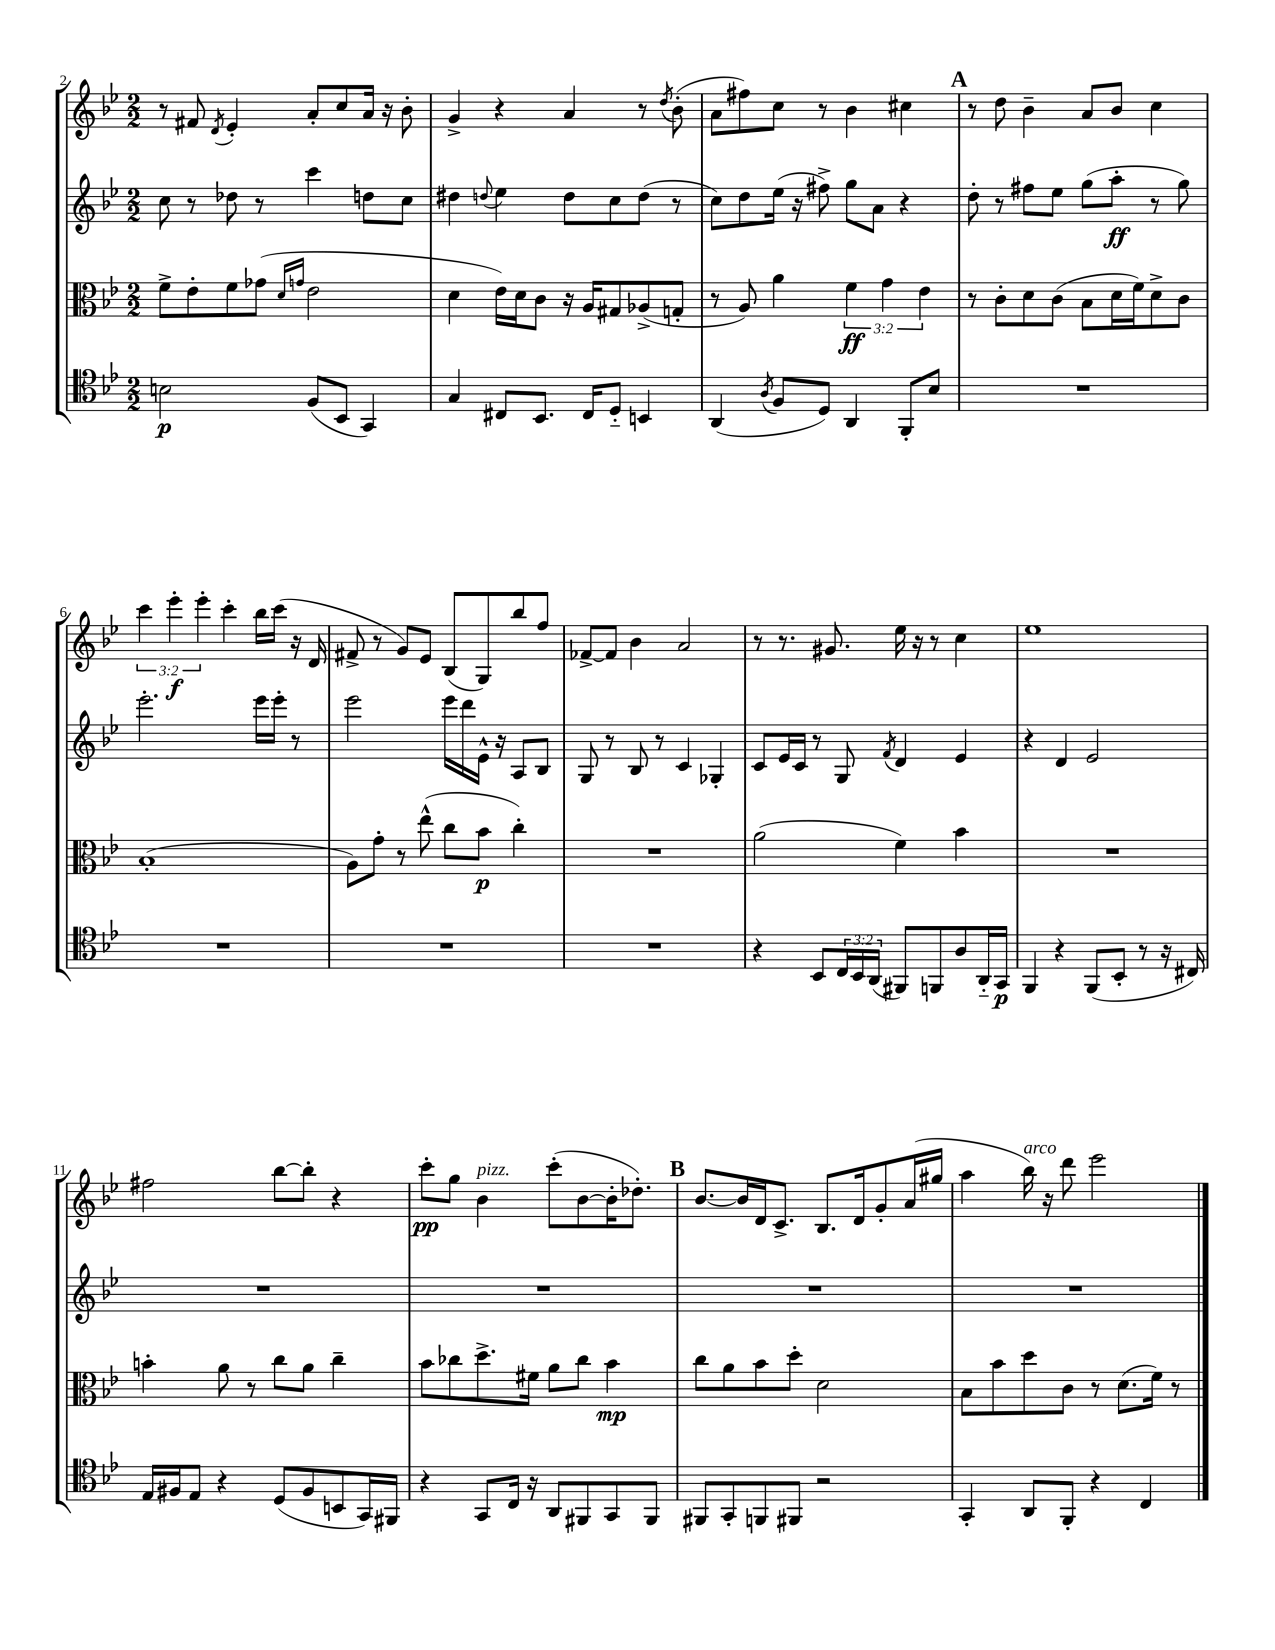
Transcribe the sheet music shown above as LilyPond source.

<<
\new StaffGroup <<
\new Staff = "s0" {
    \clef treble \key bes \major \numericTimeSignature \time 2/2 \override Staff.TupletNumber.text = #tuplet-number::calc-fraction-text
    r8 fis'8 \acciaccatura { d'8 } ees'4-. a'8-. c''8 a'16 r16 bes'8-. |
    g'4-> r4 a'4 r8 \acciaccatura { d''8 } bes'8-.( |
    a'8 fis''8) c''8 r8 bes'4 cis''4 |
    \mark \markup { \bold "A" } r8 d''8 bes'4-- a'8 bes'8 c''4 |
    \tuplet 3/2 { c'''4 ees'''4-.\f ees'''4-. } c'''4-. bes''16 c'''16( r16 d'16 |
    fis'8-> r8 g'8) ees'8 bes8( g8) bes''8 f''8 |
    fes'8~-> fes'8 bes'4 a'2 |
    r8 r8. gis'8. ees''16 r16 r8 c''4 |
    ees''1 |
    fis''2 bes''8~ bes''8-. r4 |
    c'''8-.\pp g''8 bes'4^\markup { \italic "pizz." } c'''8-.( bes'8~ bes'16-. des''8.-.) |
    \mark \markup { \bold "B" } bes'8.~ bes'16 d'16 c'8.-> bes8. d'16 g'8-. a'16( gis''16 |
    a''4 bes''16^\markup { \italic "arco" }) r16 d'''8 ees'''2 \bar "|." |
}
\new Staff = "s1" {
    \clef treble \key bes \major \numericTimeSignature \time 2/2
    c''8 r8 des''8 r8 c'''4 d''8 c''8 |
    dis''4 \appoggiatura { d''8 } ees''4 d''8 c''8 d''8( r8 |
    c''8) d''8 ees''16( r16 fis''8->) g''8 a'8 r4 |
    \mark \markup { \bold "A" } d''8-. r8 fis''8 ees''8 g''8( a''8-.\ff r8 g''8) |
    ees'''2.-. ees'''16 ees'''16-. r8 |
    ees'''2 ees'''16 d'''16 ees'16-^ r16 a8 bes8 |
    g8 r8 bes8 r8 c'4 ges4-. |
    c'8 ees'16 c'16 r8 g8 \acciaccatura { f'8 } d'4 ees'4 |
    r4 d'4 ees'2 |
    R1 |
    R1 |
    \mark \markup { \bold "B" } R1 |
    R1 \bar "|." |
}
\new Staff = "s2" {
    \clef alto \key bes \major \numericTimeSignature \time 2/2 \override Staff.TupletNumber.text = #tuplet-number::calc-fraction-text
    f'8-> ees'8-. f'8 ges'8( \grace { d'16 g'16 } ees'2 |
    d'4 ees'16) d'16 c'8 r16 a16 gis8 aes8->( g8-. |
    r8 a8) a'4 \tuplet 3/2 { f'4\ff g'4 ees'4 } |
    \mark \markup { \bold "A" } r8 c'8-. d'8 c'8( bes8 d'16 f'16) d'8-> c'8 |
    bes1-.( |
    a8) g'8-. r8 ees''8-^( c''8 bes'8\p c''4-.) |
    R1 |
    a'2( f'4) bes'4 |
    R1 |
    b'4-. a'8 r8 c''8 a'8 c''4-- |
    bes'8 ces''8 d''8.-> fis'16 a'8 ces''8 bes'4\mp |
    \mark \markup { \bold "B" } c''8 a'8 bes'8 d''8-. d'2 |
    bes8 bes'8 d''8 c'8 r8 d'8.( f'16) r8 \bar "|." |
}
\new Staff = "s3" {
    \clef tenor \key bes \major \numericTimeSignature \time 2/2 \override Staff.TupletNumber.text = #tuplet-number::calc-fraction-text
    b2\p f8( bes,8 g,4) |
    g4 cis8 bes,8. cis16 d8-_ b,4 |
    a,4( \acciaccatura { a8 } f8 d8) a,4 f,8-. bes8 |
    \mark \markup { \bold "A" } R1 |
    R1 |
    R1 |
    R1 |
    r4 bes,8 \tuplet 3/2 { c16 bes,16 a,16( } fis,8) f,8 a8 a,16-_ g,16\p |
    f,4 r4 f,8( bes,8-. r8 r16 cis16) |
    ees16 fis16 ees8 r4 d8( fis8 b,8 g,16) fis,16 |
    r4 g,8 c16 r16 a,8 fis,8 g,8 fis,8 |
    \mark \markup { \bold "B" } fis,8 g,8-. f,8 fis,8 r2 |
    g,4-. a,8 f,8-. r4 c4 \bar "|." |
}
>>
>>
\layout { \context { \Score currentBarNumber = #2 } }
